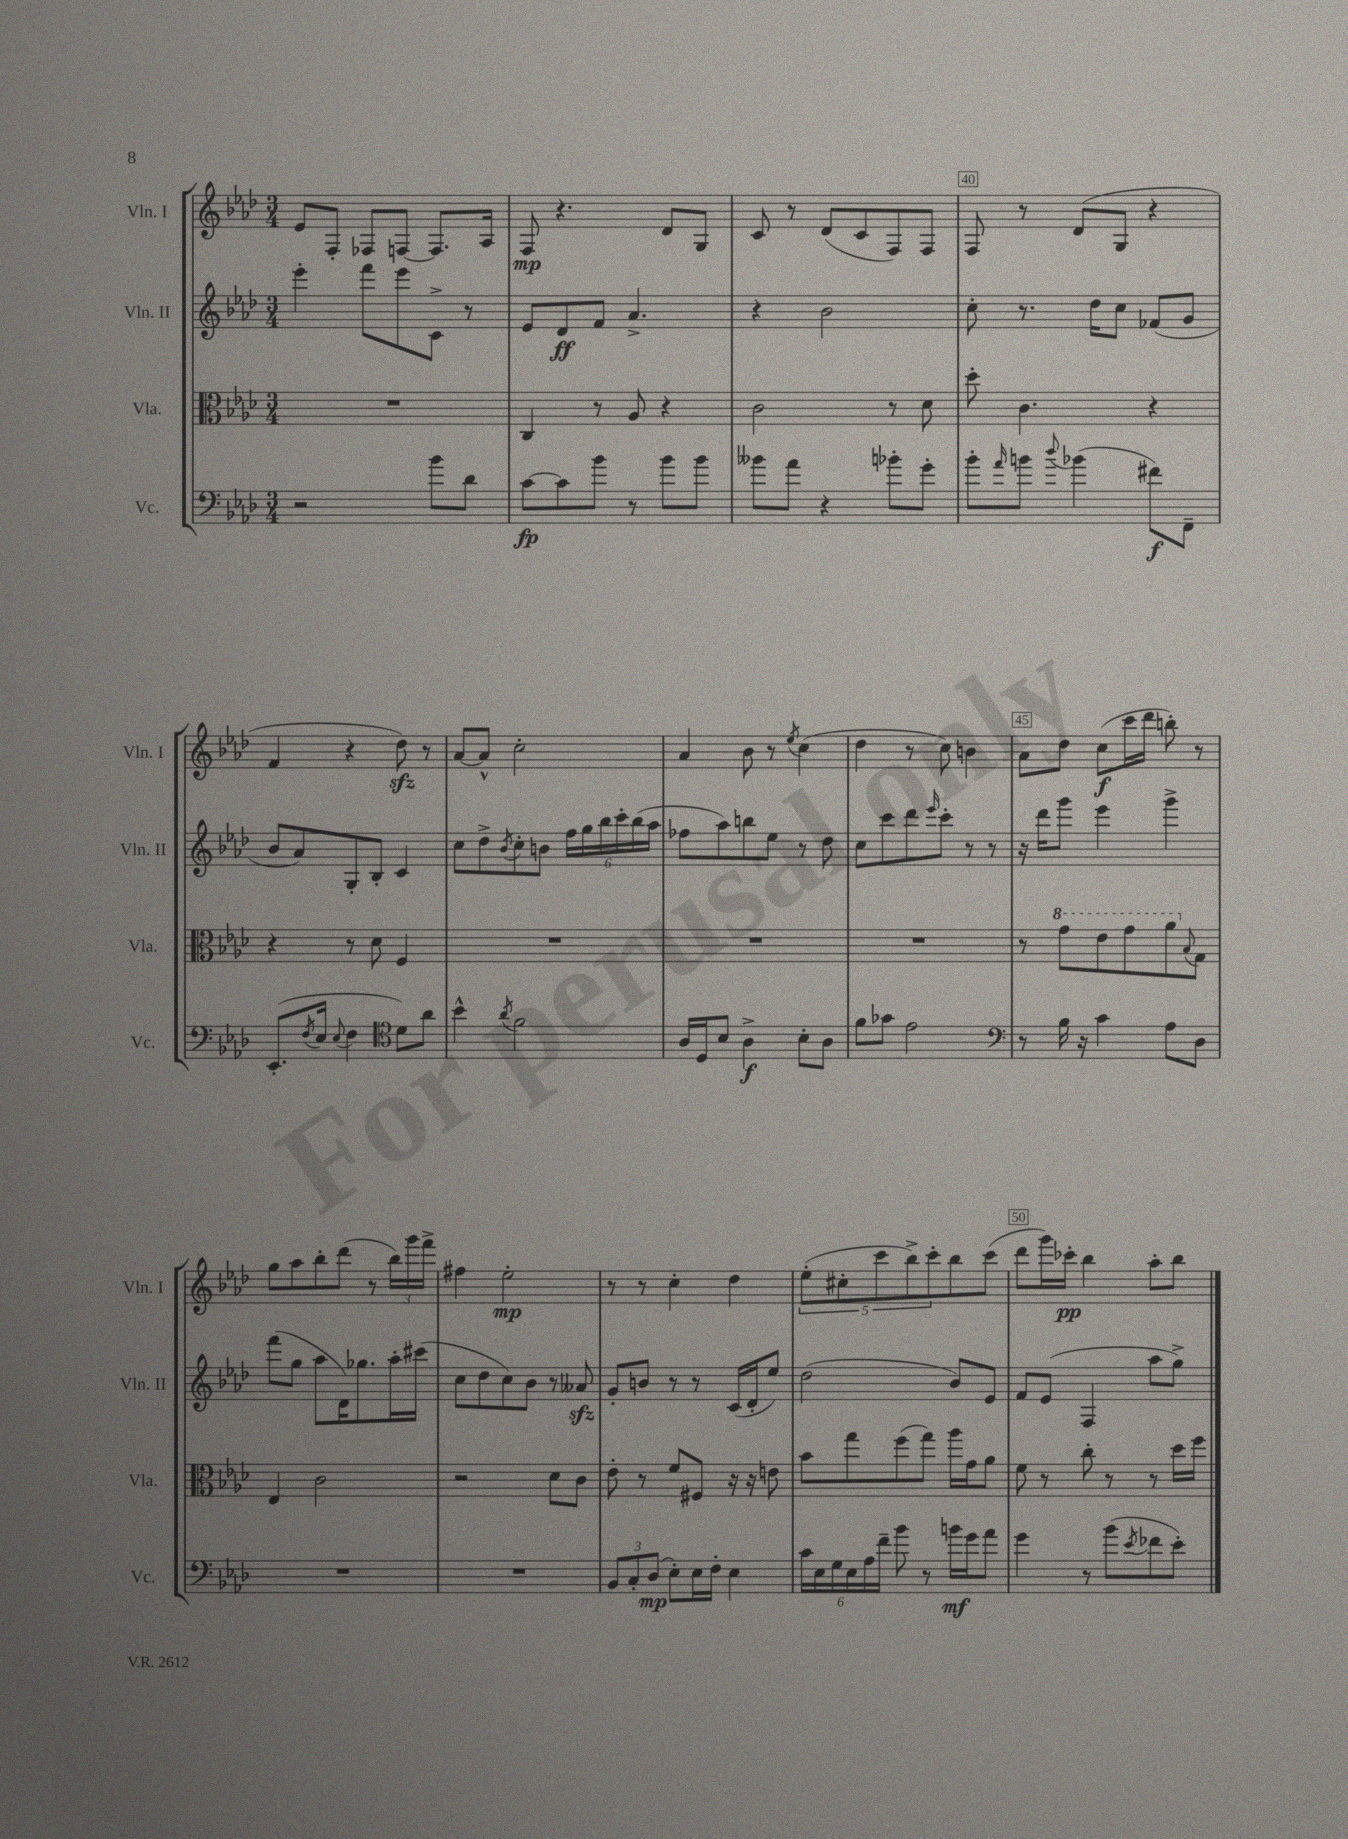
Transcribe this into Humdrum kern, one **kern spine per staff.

**kern	**kern	**kern	**kern
*staff4	*staff3	*staff2	*staff1
*clefF4	*clefC3	*clefG2	*clefG2
*k[b-e-a-d-]	*k[b-e-a-d-]	*k[b-e-a-d-]	*k[b-e-a-d-]
*M3/4	*M3/4	*M3/4	*M3/4
2r	2.r	4eee-'	8e-
.	.	.	8F'
.	.	8fff	8F-
.	.	8eee-	[8F
8b-	.	8c^	8.F]
8d-	.	8r	.
.	.	.	16A-
=	=	=	=
[8c	4C	8e-	8F
8c]	.	8d-	4.r
8b-	8r	8f	.
8r	8A-	4.a-^	.
8b-	4r	.	8d-
8b-	.	.	8G
=	=	=	=
8b--	2c	4r	8c
8a-	.	.	8r
4r	.	2b-	(8d-
.	.	.	8c
8b-'	8r	.	8F)
8g'	8d-	.	8F
=	=	=	=
8b-'	8dd-'	8cc'	8F
16qqa-	.	.	.
8b	4.c	8.r	8r
8qqdd-	.	.	.
(4b-	.	.	(8d-
.	.	16dd-	.
.	.	8cc	8G
8f#)	4r	(8f-	4r
8FF~	.	8g	.
=	=	=	=
(8.EE-'	4r	8b-	4f
.	.	8a-)	.
8qF	.	.	.
16E-	.	.	.
8qqE-	.	.	.
4F	8r	8G'	4r
.	8d-	8B-'	.
*clefC4	*	*	*
8d-)	4F	4c	8dd-)
8a-	.	.	8r
=	=	=	=
4b-^^	2.r	8cc	[8a-
.	.	8dd-^	8a-^^]
8qa-	.	8qb-	.
2f	.	8cc'	2cc'
.	.	8b	.
.	.	24ff	.
.	.	24gg	.
.	.	24bb-	.
.	.	24ccc'	.
.	.	(24bb-	.
.	.	24aa-	.
=	=	=	=
16A-	2.r	8ff-	4a-
16D-	.	.	.
8B-	.	8aa-)	.
4A-^	.	8bb	8b-
.	.	8ee-	8r
.	.	.	8qee-
8B-'	.	8r	(4cc
8A-	.	8dd-	.
=	=	=	=
8f	2.r	8cc	4dd-
8g-	.	8ccc	.
2e-	.	8ddd-	8r
.	.	16qqeee-	.
.	.	8ccc'	8cc)
.	.	8r	4b
.	.	8r	.
=	=	=	=
*clefF4	*	*	*
8r	8r	16r	8a-
.	.	16ddd-	.
16B-	8gg	8ggg	8dd-
16r	.	.	.
4c	8ee-	4eee-	(8cc
.	8gg	.	16ccc
.	.	.	16ddd-
8A-	8aa-	4ggg^	8bb')
.	8qqB-	.	.
8D-	8G	.	8r
=	=	=	=
2.r	4E-	(8fff	8gg
.	.	8gg	8aa-
.	2c	8aa-	8bb-'
.	.	16d-)	(8ddd-
.	.	8.gg-	.
.	.	.	8r
.	.	16aa-'	24bb-)
.	.	.	24ggg
.	.	(16ccc#	.
.	.	.	24fff^
=	=	=	=
2.r	2r	8cc	4ff#
.	.	8dd-	.
.	.	8cc)	2ee-'
.	.	8b-	.
.	8d-	8r	.
.	8c	8a--	.
=	=	=	=
12BB-	8e-'	8g'	8r
12C'	.	.	.
.	8r	8b	8r
(12D-	.	.	.
8E-')	8f	8r	4cc'
16E-	8F#	8r	.
16F'	.	.	.
4E-	16r	(16c	4dd-
.	16r	16d-'	.
.	8e	8ee-)	.
=	=	=	=
24c	8b-	(2dd-	(10ee-'
24E-	.	.	.
24G	.	.	.
.	.	.	10cc#'
24E-	8gg	.	.
24A-	.	.	.
.	.	.	10ccc
24f~	.	.	.
8b-	(8ff	.	.
.	.	.	10bb-^)
8r	8gg)	.	.
.	.	.	10ccc'
16b	16aa-	8b-)	8bb-
16g	16g	.	.
8a-	8a-	8e-	(8ccc
=	=	=	=
4g	8f	8f	8ddd-
.	8r	(8e-	16ggg)
.	.	.	16ccc-'
8r	8cc'	4F	4bb-
(8b-	8r	.	.
8qe-	.	.	.
8f-	8r	8aa-	8aa-'
8e-')	16dd-	8gg^)	8bb-
.	16ff	.	.
==	==	==	==
*-	*-	*-	*-
